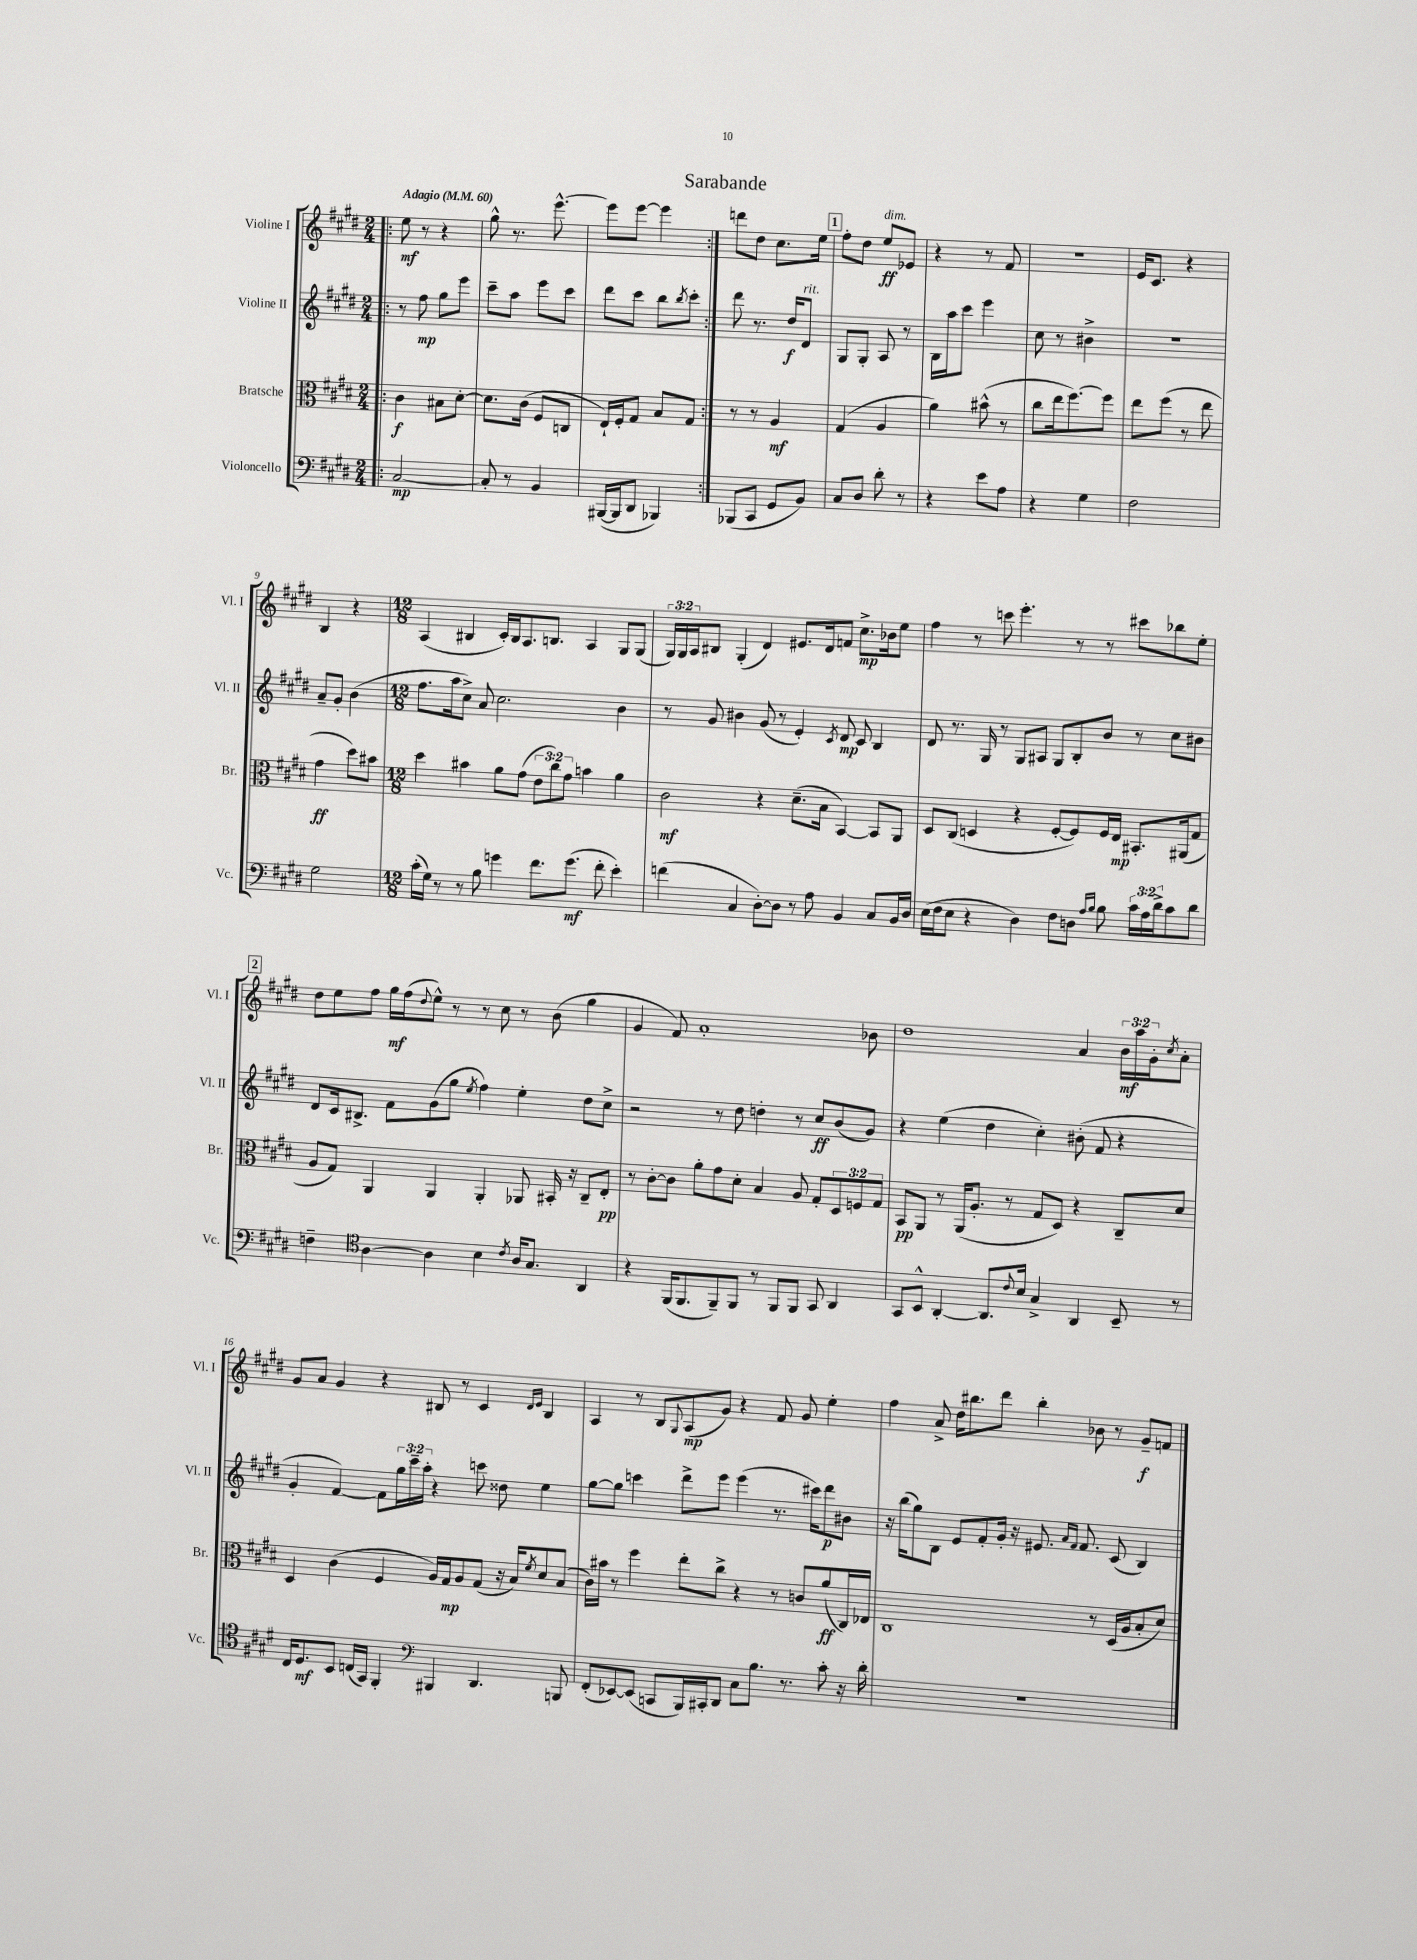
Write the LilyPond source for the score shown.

\header { title = "Sarabande" }
<<
\new StaffGroup <<
\new Staff = "s0" \with { instrumentName = "Violine I" shortInstrumentName = "Vl. I" } {
    \clef treble \key e \major \numericTimeSignature \time 2/4 \override Staff.TupletNumber.text = #tuplet-number::calc-fraction-text \tempo "Adagio" 4 = 60
    \repeat volta 2 { \bar ".|:" e''8\mf r8 r4 |
    gis''8-^ r8. e'''8.~-^ |
    e'''8 e'''8~ e'''4 | }
    d'''8 dis''8 cis''8. e''16 |
    \mark \markup { \box "1" } fis''8-. dis''8 e''8\ff^\markup { \italic "dim." } ees'8 |
    r4 r8 fis'8 |
    R2 |
    e'16 cis'8. r4 |
    b4 r4 |
    \numericTimeSignature \time 12/8 a4( bis4 cis'16-.) bis16 a8. b8. a4 gis8 gis8( |
    \tuplet 3/2 { gis16) gis16 a16 } bis8 gis4-.( dis'4) eis'8. dis'16 f'8 cis''8.->\mp bes'16 e''8 |
    fis''4 r8 c'''8 e'''4.-. r8 r8 cis'''8 bes''8 e''8-. |
    \mark \markup { \box "2" } dis''8 e''8 fis''8 gis''16\mf fis''16( \appoggiatura { dis''8 } e''8-^) r8 r8 cis''8 r8 b'8( gis''4 |
    gis'4 fis'8) a'1-. bes'8 |
    dis''1 a'4 \tuplet 3/2 { b'16\mf a''16 gis'16-. } \acciaccatura { cis''8 } a'8-. |
    gis'8 a'8 gis'4 r4 bis8 r8 cis'4 \grace { dis'16 e'16 } bis4 |
    a4 r8 b8 \appoggiatura { gis8 } a8\mp( gis'8) r4 fis'8 gis'8 e''4-. |
    fis''4 a'8-> dis''16 bis''8. dis'''8 bis''4-. bes'8 r8 gis'8--\f f'8 \bar "|." |
}
\new Staff = "s1" \with { instrumentName = "Violine II" shortInstrumentName = "Vl. II" } {
    \clef treble \key e \major \numericTimeSignature \time 2/4 \override Staff.TupletNumber.text = #tuplet-number::calc-fraction-text
    \repeat volta 2 { \bar ".|:" r8 fis''8\mp gis''8 e'''8 |
    cis'''8-- a''8 e'''8 cis'''8 |
    dis'''8 cis'''8 b''8 \acciaccatura { b''8 } cis'''8-. | }
    dis'''8 r8. dis''16\f dis'8^\markup { \italic "rit." } |
    \mark \markup { \box "1" } gis8 gis8-. a8 r8 |
    b16 a''16 cis'''8 e'''4 |
    cis''8 r8 bis'4-> |
    R2 |
    a'8-- gis'8-. b'4( |
    \numericTimeSignature \time 12/8 fis''8. a''16 cis''8->) a'8 cis''2. b'4 |
    r8 gis'8 bis'4 gis'8( r8 e'4-.) \acciaccatura { cis'8 } dis'8\mp cis'8 b4 |
    dis'8 r8. gis16 r8 gis8 ais8 gis8 b8-. b'8 r8 cis''8 bis'8 |
    \mark \markup { \box "2" } dis'8 cis'16 bis8.-> fis'8 gis'8( gis''8 \acciaccatura { e''8 } fis''4) e''4-. dis''8 cis''8-> |
    r2 r8 dis''8 d''4-. r8 cis''8\ff b'8( gis'8) |
    r4 e''4( dis''4 cis''4-.) bis'8-.( fis'8 r4 |
    gis'4-. fis'4~) fis'8 \tuplet 3/2 { gis''16 cis'''16-- a''16-. } r4 c'''8 disis''8 e''4 |
    gis''8~ gis''8 c'''4 dis'''8-> e'''8 e'''4( r8. cis'''16) dis'''8\p bis'8 |
    r16 b''16( gis''8) b8 e'8 fis'8-. gis'16-. r16 eis'8. \grace { a'16 fis'16 } fis'8. cis'8( b4) \bar "|." |
}
\new Staff = "s2" \with { instrumentName = "Bratsche" shortInstrumentName = "Br." } {
    \clef alto \key e \major \numericTimeSignature \time 2/4 \override Staff.TupletNumber.text = #tuplet-number::calc-fraction-text
    \repeat volta 2 { \bar ".|:" cis'4\f bis8 dis'8~-. |
    dis'8. cis'16( fis8 c8 |
    e16-!) fis16-. gis8 b8 gis8 | }
    r8 r8 a4\mf |
    \mark \markup { \box "1" } gis4( a4 |
    a'4) bis'8-^( r8 |
    cis''8 e''16 fis''8.~) fis''8 |
    e''8 fis''8( r8 e''8 |
    gis'4\ff dis''8) bis'8 |
    \numericTimeSignature \time 12/8 dis''4 bis'4 a'8 gis'8( \tuplet 3/2 { e'8 cis''8) gis'8 } b'4 a'4 |
    cis'2\mf r4 dis'8.--( b16 b,4~) b,8 a,8 |
    dis8 cis8( d4 r4 fis8~-. fis8) fis16 e16\mp bis,8.-. ais,16( gis8 |
    \mark \markup { \box "2" } a8 gis8) a,4 a,4 a,4-. aes,8 bis,16-. r16 cis8-- e8-.\pp |
    r8 cis'8~-. cis'8 a'8-. gis'8 dis'8-. b4 a8 gis8-. \tuplet 3/2 { dis8 f8 gis8 } |
    b,8\pp a,8 r8 a,16( a8.-. r8 gis8 dis8) r4 cis8-- dis'8 |
    dis4 cis'4( fis4 a16) gis16\mp a8 gis8( r16 b16) \acciaccatura { fis'8 } dis'8 b8( |
    cis'16) bis'16 r8 fis''4 e''8-. cis''8-> r4 r8 c'8 a'8\ff( cis16) ees16 |
    cis1 r8 dis16( a16 b8-. dis'8) \bar "|." |
}
\new Staff = "s3" \with { instrumentName = "Violoncello" shortInstrumentName = "Vc." } {
    \clef bass \key e \major \numericTimeSignature \time 2/4 \override Staff.TupletNumber.text = #tuplet-number::calc-fraction-text
    \repeat volta 2 { \bar ".|:" cis2~\mp |
    cis8-. r8 b,4 |
    bis,,16~( bis,,16 dis,8 bes,,4) | }
    bes,,8( cis,8 gis,8 b,8) |
    \mark \markup { \box "1" } cis8 dis8 dis'8-. r8 |
    r4 e'8 a8 |
    r4 gis4 |
    fis2 |
    gis2 |
    \numericTimeSignature \time 12/8 cis'16-.( gis16) r8 r8 b8 g'4 fis'8. g'8.\mf( fis'8-. e'4-.) |
    f'4( cis4 dis8~-.) dis8 r8 a8 b,4 cis8 b,16 dis16 |
    e16( fis16 e8 r4 dis4) fis8 d8 \grace { a16 b16 } b8 \tuplet 3/2 { cis'16 a16 dis'16-> } cis'8 dis'8 |
    \mark \markup { \box "2" } f4-- \clef tenor a4~ a4 b4 \acciaccatura { cis'8 } a16 gis8. a,4 |
    r4 fis,16( fis,8. fis,8--) fis,8 r8 fis,8 fis,8 gis,8 a,4 |
    gis,8 b,8-^ a,4~-. a,8. \appoggiatura { cis'8 } b16 gis4-> a,4 b,8-- r8 |
    cis16 dis8.\mf b,8 c16( gis,16) fis,4-. \clef bass bis,,4 dis,4. b,,8 |
    fis,8-.( ees,8~) ees,8( c,8 b,,16) cis,16-. dis,8 cis8 b8. r8. cis'8-. r16 dis'16-. |
    R1. \bar "|." |
}
>>
>>
